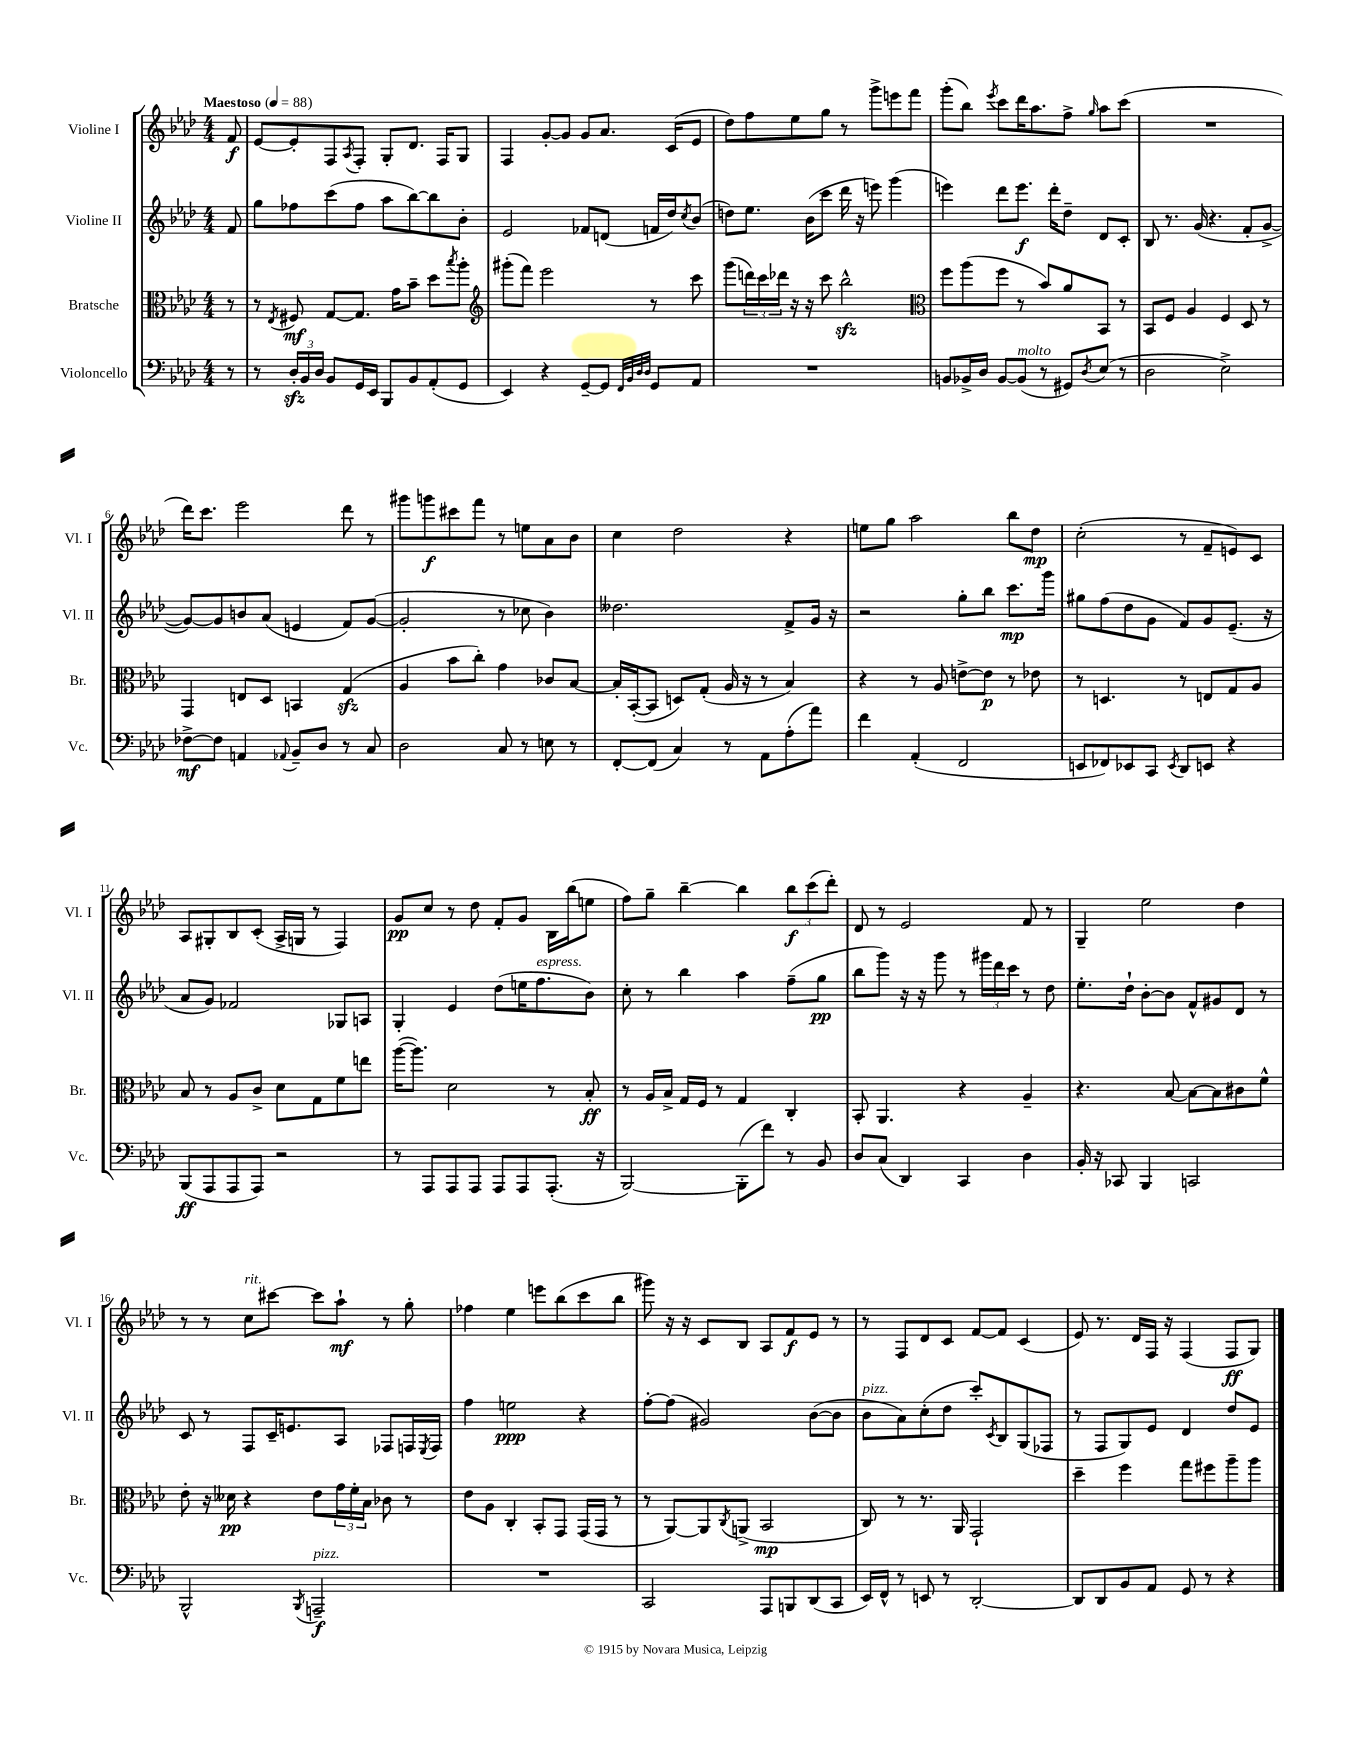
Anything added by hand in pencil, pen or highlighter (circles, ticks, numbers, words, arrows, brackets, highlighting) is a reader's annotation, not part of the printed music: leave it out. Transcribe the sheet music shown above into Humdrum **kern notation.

**kern	**dynam	**kern	**dynam	**kern	**dynam	**kern	**dynam
*part4	*part4	*part3	*part3	*part2	*part2	*part1	*part1
*staff4	*staff4	*staff3	*staff3	*staff2	*staff2	*staff1	*staff1
*I"Violoncello	*	*I"Bratsche	*	*I"Violine II	*	*I"Violine I	*
*I'Vc.	*	*I'Br.	*	*I'Vl. II	*	*I'Vl. I	*
*clefF4	*	*clefC3	*	*clefG2	*	*clefG2	*
*k[b-e-a-d-]	*	*k[b-e-a-d-]	*	*k[b-e-a-d-]	*	*k[b-e-a-d-]	*
*M4/4	*	*M4/4	*	*M4/4	*	*M4/4	*
*MM88	*	*MM88	*	*MM88	*	*MM88	*
=	=	=	=	=	=	=	=
!	!	!	!	!	!	!LO:TX:a:B:t=Maestoso	!
8r	.	8r	.	8f/	.	8f/	f
=1	=1	=1	=1	=1	=1	=1	=1
8r	.	8r	.	8gg\L	.	[8e-/L	.
.	.	8qE-/	.	.	.	.	.
24D-zz'/LL	.	8F#X/	mf	8ff-X\	.	8e-'/]	.
24BB-/	.	.	.	.	.	.	.
24D-/JJ	.	.	.	.	.	.	.
8BB-/L	.	[8G/L	.	(8ccc\	.	8F/	.
.	.	.	.	.	.	8qA-/	.
16GG/L	.	8.G/J]	.	8ff-\J	.	8F'/J	.
16EE-/JJ	.	.	.	.	.	.	.
8BBB-/L	.	.	.	8aa-\L	.	8G'/L	.
.	.	16g\KL	.	.	.	.	.
8BB-/	.	8b-~\J	.	[8bb-\)	.	8.d-/J	.
(8AA-'/	.	8dd-\L	.	8bb-\]	.	.	.
.	.	.	.	.	.	16F/KL	.
.	.	8qbb-/	.	.	.	.	.
8GG/J	.	8aa-'\J	.	8b-'\J	.	8G/J	.
=2	=2	=2	=2	=2	=2	=2	=2
*	*	*clefG2	*	*	*	*	*
4EE-/)	.	(8ggg#X'\L	.	2e-/	.	4F/	.
.	.	8fff\J)	.	.	.	.	.
4r	.	2eee-\	.	.	.	[8g'/L	.
.	.	.	.	.	.	8g/J]	.
[8GG~/L	.	.	.	8f-X/L	.	8g/L	.
8GG/J]	.	.	.	(8dn/J	.	8.a-/J	.
32qqFF/LLL	.	.	.	.	.	.	.
32qqBB-/	.	.	.	.	.	.	.
32qqD-/	.	.	.	.	.	.	.
32qqD-/JJJ	.	.	.	.	.	.	.
8GG/L	.	8r	.	16fn/LL	.	.	.
.	.	.	.	16dd-/J)	.	(16c/KL	.
.	.	.	.	8qcc/	.	.	.
8AA-/J	.	8ccc\	.	(8b-/J	.	8e-/J	.
=3	=3	=3	=3	=3	=3	=3	=3
1r	.	(8ggg\L	.	8ddn\L)	.	8dd-\L)	.
.	.	24dddn\L)	.	8.ee-\J	.	8ff\	.
.	.	24ccc\	.	.	.	.	.
.	.	24ddd-X\JJ	.	.	.	.	.
.	.	16r	.	.	.	8ee-\	.
.	.	16r	.	(16b-\KL	.	.	.
.	.	8ccc\	.	8ccc\J	.	8gg\J	.
.	.	2bb-zz^^\	.	16ddd-\	.	8r	.
.	.	.	.	16r	.	.	.
.	.	.	.	8eeen\)	.	8ggg^\L	.
.	.	.	.	(4ggg\	.	8eeen\	.
.	.	.	.	.	.	8fff\J	.
=4	=4	=4	=4	=4	=4	=4	=4
*	*	*clefC3	*	*	*	*	*
8BBn/L	.	8ff\L	.	4eeen\)	.	(8ggg'\L	.
16BB-X^/L	.	(8aa-\	.	.	.	8bb-\J)	.
16D-/JJ	.	.	.	.	.	.	.
.	.	.	.	.	.	8qeee-/	.
[8BB-/L	.	8ff\J	.	8ddd-\L	.	8ccc\L	.
!LO:TX:a:i:t=molto	!	!	!	!	!	!	!
(8BB-/J]	.	8r	.	8.eee\J	f	16ddd-\K	.
.	.	.	.	.	.	8.aa-\	.
8r	.	8b-/L)	.	.	.	.	.
.	.	.	.	16ddd-'\KL	.	.	.
8GG#X/L)	.	8a-/	.	8dd-~\J	.	8ff^\J	.
8qD-/	.	.	.	.	.	16qqgg/	.
(8E-/J	.	8BB-/J	.	8d-/L	.	8aa-\L	.
8r	.	8r	.	8c'/J	.	(8ccc\J	.
=5	=5	=5	=5	=5	=5	=5	=5
2D-\	.	8BB-/L	.	8B-/	.	1r	.
.	.	8F/J	.	8.r	.	.	.
.	.	4A-/	.	.	.	.	.
.	.	.	.	(16g/	.	.	.
.	.	.	.	4.r	.	.	.
2E-^\)	.	4F/	.	.	.	.	.
.	.	8D-/	.	8f'/L	.	.	.
.	.	8r	.	[8g^/J	.	.	.
!!LO:LB:g=z
=6	=6	=6	=6	=6	=6	=6	=6
[8F-X^\L	mf	4GG/	.	8g/L_)	.	16ddd-\KL)	.
.	.	.	.	.	.	8.ccc\J	.
8F-\J]	.	.	.	8g/]	.	.	.
4AAn/	.	8En/L	.	8bn/	.	2eee-\	.
.	.	8D-/J	.	(8a-/J	.	.	.
8qqAA-X/	.	.	.	.	.	.	.
8BB-~/L	.	4BBn/	.	4en/	.	.	.
8D-/J	.	.	.	.	.	.	.
8r	.	(4Gzz/	.	8f/L)	.	8ddd-\	.
8C/	.	.	.	([8g/J	.	8r	.
=7	=7	=7	=7	=7	=7	=7	=7
2D-\	.	4A-/	.	2g'/]	.	8ggg#X\L	.
.	.	.	.	.	.	8gggn\	f
.	.	8b-\L	.	.	.	8ccc#X\	.
.	.	8cc'\J)	.	.	.	8fff\J	.
8C/	.	4g\	.	8r	.	8r	.
8r	.	.	.	8cc-X\	.	8een\L	.
8En\	.	8c-X/L	.	4b-\)	.	8a-\	.
8r	.	[8B-/J	.	.	.	8b-\J	.
=8	=8	=8	=8	=8	=8	=8	=8
[8FF'/L	.	16B-'/LL]	.	2.dd--X\	.	4cc\	.
.	.	([16BB-'/J	.	.	.	.	.
(8FF/J]	.	8BB-/J]	.	.	.	.	.
4C/)	.	8Dn/L)	.	.	.	2dd-\	.
.	.	(8G'/J	.	.	.	.	.
8r	.	16A-/	.	.	.	.	.
.	.	16r	.	.	.	.	.
8AA-\L	.	8r	.	.	.	.	.
(8A-'\	.	4B-/)	.	8f^/L	.	4r	.
8a-\J)	.	.	.	16g/Jk	.	.	.
.	.	.	.	16r	.	.	.
=9	=9	=9	=9	=9	=9	=9	=9
4f\	.	4r	.	2r	.	8een\L	.
.	.	.	.	.	.	8gg\J	.
(4AA-'/	.	8r	.	.	.	2aa-\	.
.	.	8A-/	.	.	.	.	.
2FF/	.	[8en^\L	.	8gg'\L	.	.	.
.	.	8e\J]	p	8bb-\J	.	.	.
.	.	8r	.	8.ccc\L	mp	8bb-\L	.
.	.	8e-X\	.	.	.	8dd-\J	mp
.	.	.	.	16ggg\Jk	.	.	.
=10	=10	=10	=10	=10	=10	=10	=10
8EEn/L	.	8r	.	8gg#X\L	.	(2cc'\	.
8FF-X/)	.	4.Dn/	.	(8ff\	.	.	.
8EE-X/	.	.	.	8dd-\	.	.	.
8CC/J	.	.	.	8g\J	.	.	.
8qEE-/	.	.	.	.	.	.	.
8DD-/L	.	8r	.	8f/L)	.	8r	.
8EEn/J	.	8En/L	.	8g/	.	8f~/L	.
4r	.	8G/	.	(8.e-~/J	.	8en/)	.
.	.	8A-/J	.	.	.	8c/J	.
.	.	.	.	16r	.	.	.
!!LO:LB:g=z
=11	=11	=11	=11	=11	=11	=11	=11
(8BBB-/L	ff	8B-/	.	8a-/L	.	8A-/L	.
8AAA-/	.	8r	.	8g/J)	.	8G#X'/	.
8AAA-/	.	8A-/L	.	2f-X/	.	8B-/	.
8AAA-/J)	.	8c^/J	.	.	.	(8c'/J	.
2r	.	8d-\L	.	.	.	16A-^/LL	.
.	.	.	.	.	.	16Gn/JJ	.
.	.	8G\	.	.	.	8r	.
.	.	8f\	.	8G-X/L	.	4F/)	.
.	.	8een\J	.	8An/J	.	.	.
=12	=12	=12	=12	=12	=12	=12	=12
8r	.	([16aa-\KL	.	4G'/	.	8g/L	pp
.	.	8.aa-\J])	.	.	.	.	.
8AAA-/L	.	.	.	.	.	8cc/J	.
8AAA-/	.	2d-\	.	4e-/	.	8r	.
8AAA-/J	.	.	.	.	.	8dd-\	.
8AAA-/L	.	.	.	(8dd-\L	.	8f'/L	.
8AAA-/	.	.	.	16een\K	.	8g/J	.
!	!	!	!	!LO:TX:a:i:t=espress.	!	!	!
.	.	.	.	8.ff\	.	.	.
(8.AAA-'/J	.	8r	.	.	.	16B-\LL	.
.	.	.	.	.	.	(16bb-\J	.
.	.	8B-'/	ff	8b-\J)	.	8een\J	.
16r	.	.	.	.	.	.	.
=13	=13	=13	=13	=13	=13	=13	=13
[2BBB-/)	.	8r	.	8cc'\	.	8ff\L)	.
.	.	16A-/LL	.	8r	.	8gg~\J	.
.	.	16B-^/JJ	.	.	.	.	.
.	.	16G/LL	.	4bb-\	.	[4bb-~\	.
.	.	16F/JJ	.	.	.	.	.
.	.	8r	.	.	.	.	.
(8BBB-'\L]	.	4G/	.	4aa-\	.	4bb-\]	.
8f\J)	.	.	.	.	.	.	.
8r	.	4C'/	.	(8ff~\L	.	12bb-\L	f
.	.	.	.	.	.	(12ccc\	.
8BB-/	.	.	.	8gg\J	pp	.	.
.	.	.	.	.	.	12ddd-'\J)	.
=14	=14	=14	=14	=14	=14	=14	=14
8D-/L	.	8BB-'/	.	8bb-\L	.	8d-/	.
(8C/J	.	4.AA-/	.	8ggg\J)	.	8r	.
4DD-/)	.	.	.	16r	.	2e-/	.
.	.	.	.	16r	.	.	.
.	.	.	.	8ggg\	.	.	.
4CC/	.	4r	.	8r	.	.	.
.	.	.	.	24ggg#X\LL	.	.	.
.	.	.	.	24ddd-\	.	.	.
.	.	.	.	24ccc\JJ	.	.	.
4D-\	.	4A-~/	.	8r	.	8f/	.
.	.	.	.	8dd-\	.	8r	.
=15	=15	=15	=15	=15	=15	=15	=15
16BB-'/	.	4.r	.	8.ee-'\L	.	4G~/	.
16r	.	.	.	.	.	.	.
8CC-X/	.	.	.	.	.	.	.
.	.	.	.	16dd-`\Jk	.	.	.
4BBB-/	.	.	.	[8b-'\L	.	2ee-\	.
.	.	[8B-/	.	8b-\J]	.	.	.
2CCn/	.	8B-\L_	.	8f^^/L	.	.	.
.	.	8B-\]	.	8g#X/	.	.	.
.	.	8c#X\	.	8d-/J	.	4dd-\	.
.	.	8f^^\J	.	8r	.	.	.
!!LO:LB:g=z
=16	=16	=16	=16	=16	=16	=16	=16
2BBB-^^/	.	8e-'\	.	8c/	.	8r	.
.	.	16r	.	8r	.	8r	.
.	.	16d--X\	pp	.	.	.	.
!	!	!	!	!	!	!LO:TX:a:i:t=rit.	!
.	.	4r	.	8F/L	.	8cc\L	.
.	.	.	.	16c~/K	.	[8ccc#X\J	.
.	.	.	.	8.en/	.	.	.
8qBBB-/	.	.	.	.	.	.	.
!LO:TX:a:i:t=pizz.	!	!	!	!	!	!	!
2AAAn~/	f	8e-\L	.	.	.	8ccc#\L]	.
.	.	24g\L	.	8A-/J	.	8aa-`\J	mf
.	.	24f'\	.	.	.	.	.
.	.	24B-\JJ	.	.	.	.	.
.	.	8c-X\	.	8F-X/L	.	8r	.
.	.	8r	.	16Fn/L	.	8gg'\	.
.	.	.	.	8qE-/	.	.	.
.	.	.	.	16F/JJ	.	.	.
=17	=17	=17	=17	=17	=17	=17	=17
1r	.	8e-\L	.	4ff\	.	4ff-X\	.
.	.	8A-\J	.	.	.	.	.
.	.	4C'/	.	2een\	ppp	4ee-\	.
.	.	8BB-'/L	.	.	.	8eeen\L	.
.	.	8GG/J	.	.	.	(8bb-\	.
.	.	(16GG/LL	.	4r	.	8ccc\	.
.	.	16GG/JJ	.	.	.	.	.
.	.	8r	.	.	.	8bb-\J	.
=18	=18	=18	=18	=18	=18	=18	=18
2CC/	.	8r	.	[8ff'\L	.	8ggg#X\)	.
.	.	[8AA-/L)	.	(8ff\J]	.	16r	.
.	.	.	.	.	.	16r	.
.	.	8AA-/]	.	2g#X/)	.	8c/L	.
.	.	8qC/	.	.	.	.	.
.	.	(8AAn^/J	.	.	.	8B-/J	.
8AAA-/L	.	2BB-/	mp	.	.	8A-/L	.
8BBBn/	.	.	.	.	.	8f/	f
(8DD-/	.	.	.	([8b-\L	.	8e-/J	.
8CC/J	.	.	.	8b-\J]	.	8r	.
=19	=19	=19	=19	=19	=19	=19	=19
!	!	!	!	!LO:TX:a:i:t=pizz.	!	!	!
16EE-/LL)	.	8C/)	.	8b-\L	.	8r	.
16FF^^/JJ	.	.	.	.	.	.	.
8r	.	8r	.	8a-\)	.	8F/L	.
8EEn/	.	8.r	.	(8cc'\	.	8d-/	.
8r	.	.	.	8dd-\J	.	8c/J	.
.	.	16AA-/	.	.	.	.	.
[2DD-'/	.	2GG`/	.	8ccc'/L)	.	[8f/L	.
.	.	.	.	8qc/	.	.	.
.	.	.	.	8B-/	.	8f/J]	.
.	.	.	.	(8G/	.	(4c/	.
.	.	.	.	8F-X/J	.	.	.
=20	=20	=20	=20	=20	=20	=20	=20
8DD-/L]	.	4dd-~\	.	8r	.	8e-/)	.
8DD-/	.	.	.	8F/L	.	8.r	.
8BB-/	.	4ff\	.	8G/)	.	.	.
.	.	.	.	.	.	16d-/LL	.
8AA-/J	.	.	.	8e-/J	.	16F/JJ	.
.	.	.	.	.	.	16r	.
8GG/	.	8gg\L	.	4d-/	.	(4F/	.
8r	.	8ff#X\	.	.	.	.	.
4r	.	8aa-~\	.	8dd-/L	.	8F/L	ff
.	.	8aa-\J	.	8e-/J	.	8G/J)	.
==	==	==	==	==	==	==	==
*-	*-	*-	*-	*-	*-	*-	*-
